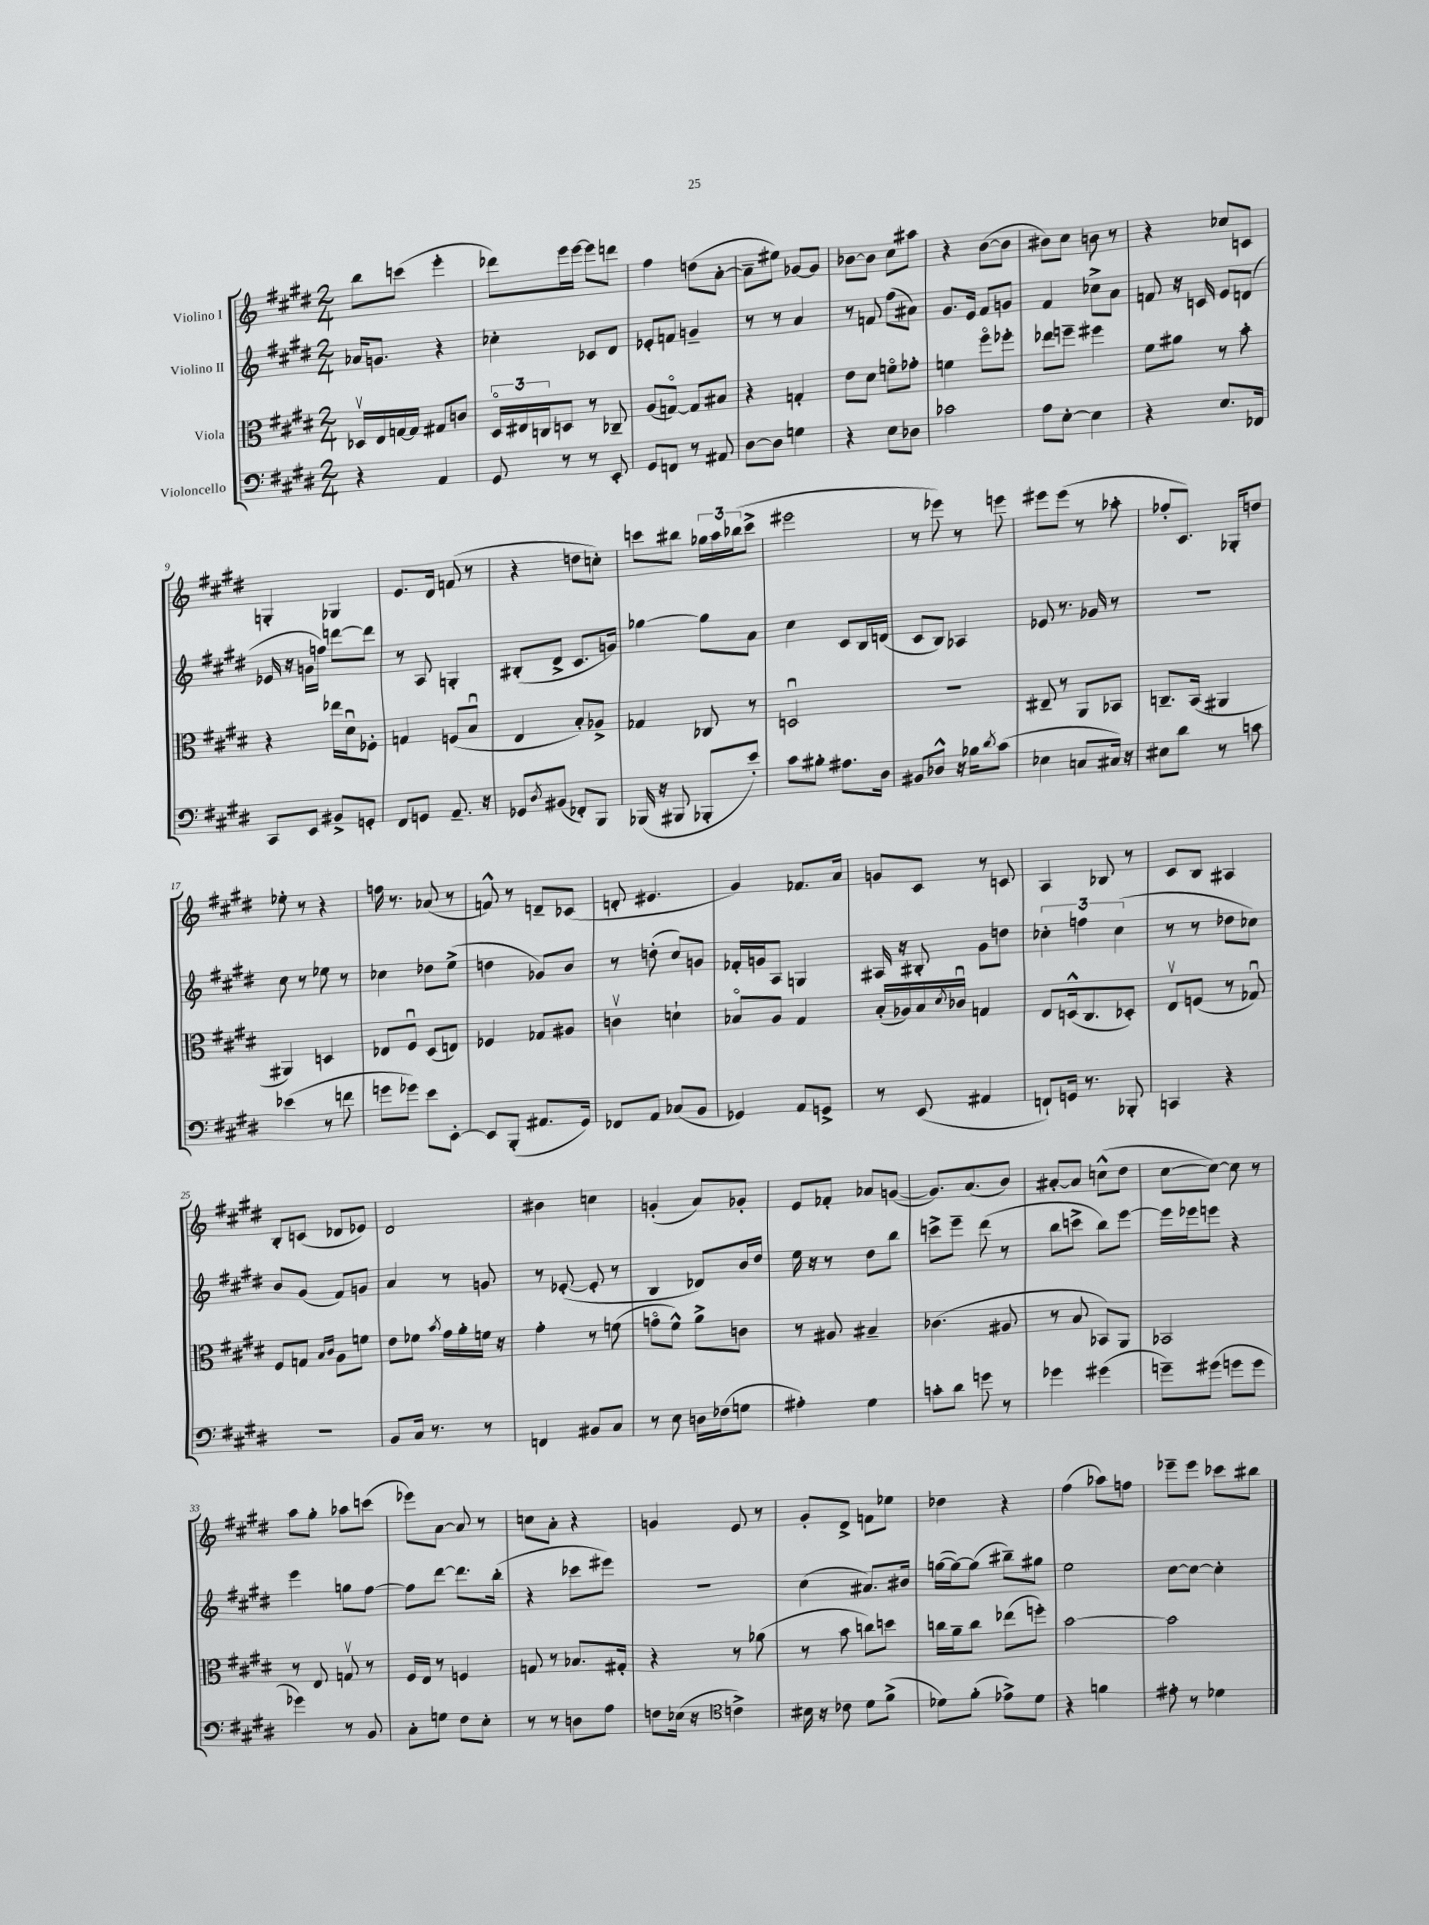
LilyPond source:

<<
\new StaffGroup <<
\new Staff = "s0" \with { instrumentName = "Violino I" } {
    \clef treble \key e \major \numericTimeSignature \time 2/4
    b''8 c'''8( e'''4-. |
    des'''8) e'''16 e'''16~ e'''8 d'''8 |
    fis''4 d''8( a'8~-. |
    a'8-- eis''8) ges'8~ ges'8 |
    bes'8~ bes'8 cis''8 ais''8 |
    r4 b'8~( b'8 |
    bis'8) cis''8 b'8 r8 |
    r4 ces''8 c'8 |
    g4-. ges4 |
    e'8. dis'16 f'8( r8 |
    r4 d''8 c''8-.) |
    c'''8 bis''8 \tuplet 3/2 { ges''16 a''16 bes''16( } c'''8-> |
    eis'''2 |
    r8 ees'''8) r8 e'''8 |
    eis'''8 eis'''8( r8 aes''8-. |
    fes''8-. cis'8.) ges16-. d''8 |
    ees''8-. r8 r4 |
    f''16 r8. aes'8( r8 |
    f'8-^) r8 d'8-- ces'8( |
    d'8-. eis'4. |
    gis'4) fes'8. a'16 |
    g'8 cis'8 r8 c'8 |
    a4 bes8 r8 |
    cis'8 b8 ais4 |
    b8-. c'8( des'8 ees'8) |
    dis'2 |
    bis'4 c''4 |
    g'4-.( a'8) ges'8-. |
    e'8 fes'8-. aes'8 g'8~( |
    g'8.) a'8.( b'8) |
    ais'8~-. ais'8 c''8-^( dis''8 |
    cis''8~ cis''8~) cis''8 r8 |
    a''8 gis''8-. aes''8 c'''8( |
    ees'''8) a'8~ a'8 r8 |
    c''8 a'8-. r4 |
    g'4 e'8 r8 |
    gis'8-. dis'8-> f'8 ees''8 |
    des''4 r4 |
    fis''4( aes''8) f''8 |
    ees'''8-- ees'''8 ces'''8 bis''8 \bar "|." |
}
\new Staff = "s1" \with { instrumentName = "Violino II" } {
    \clef treble \key e \major \numericTimeSignature \time 2/4
    aes'16 g'8. r4 |
    ces''4-. ces'8 dis'8 |
    ees'8-. f'8 g'4-- |
    r8 r8 a'4 |
    r8 f'8 fis''8( ais'8) |
    gis'8. e'16 fis'8 g'8 |
    fis'4 ces''8-> a'8 |
    f'8 r16 c'16 e'8 d'8( |
    ees'16 r16 g'16 f''16) d'''8~ d'''8 |
    r8 a8 g4-. |
    bis8-.( dis'8-> cis'8. g'16) |
    ges''4~ ges''8 a'8 |
    cis''4 cis'8 b16 d'16( |
    cis'8 b8) aes4 |
    ees'8 r8. ges'16 r8 |
    R2 |
    cis''8 r8 ees''8 r8 |
    ces''4 des''8 e''8->( |
    d''4 ges'8) b'8 |
    r8 d''8-.( cis''8) g'8 |
    fes'16-. g'16 a8 g4 |
    ais16 r16 bis8-. gis'8 d''8 |
    \tuplet 3/2 { ces''4-. f''4 ces''4( } |
    r8 r8 des''8 ces''8) |
    b'8 gis'8( fis'8) g'8 |
    a'4 r8 g'8 |
    r8 ees'8~-.( ees'8-. r8 |
    b4 des'8) b'16 dis''16 |
    e''16 r16 r8 dis''8 b''8 |
    c'''8-> e'''8-- dis'''8( r8 |
    b''8 c'''8-> b''8) e'''8~ |
    e'''16 ees'''16 e'''8 r4 |
    e'''4 g''8 fis''8~ |
    fis''8 dis'''8~ dis'''8. b''16-.( |
    r4 ces'''8 eis'''8) |
    r2 |
    cis''4( ais'8.) bis'16 |
    g''16~( g''16~) g''8( bis''8--) gis''8 |
    e''2 |
    cis''8~ cis''8~ cis''4-. \bar "|." |
}
\new Staff = "s2" \with { instrumentName = "Viola" } {
    \clef alto \key e \major \numericTimeSignature \time 2/4
    des16\upbow e16 g16~ g16 gis8 c'8 |
    \tuplet 3/2 { dis16\flageolet eis16 c16 } d8 r8 ces8-- |
    a8( g8~\flageolet) g8 bis8 |
    r4 g4-. |
    e'8 dis'8 f'8\flageolet ges'8-. |
    f'4 fis''8\flageolet fes''8-. |
    ees''8 f''8-- fis''4 |
    fis'8 ais'8 r8 b'8-. |
    r4 ees''16 dis'16\downbow fes8-. |
    g4 f8( b8\downbow |
    e4 b8-.) aes8-> |
    ges4 ces8 r8 |
    d2\downbow |
    r2 |
    eis8-- r8 a,8 bes,8 |
    c8.-- b,16( ais,4 |
    ais,4) d4 |
    ees8 fis8\downbow dis8( e8) |
    fes4 ges8 ais8 |
    c'4\upbow d'4-! |
    bes8\flageolet a8 gis4 |
    b16-.( aes16) b16 \acciaccatura { dis'8 } ces'16\downbow g4 |
    e8 d16-^( cis8. des8-.) |
    e8\upbow f8( r8 ges8\downbow) |
    fis8 g8 \grace { b16 cis'16 } a8 f'8 |
    e'8 fes'8 \acciaccatura { b'8 } gis'16 a'16-. f'16 r16 |
    gis'4-. r8 f'8( |
    g'8\flageolet fis'8-^) a'8-> c'8 |
    r8 ais8 bis4-- |
    ces'4.( ais8 |
    r8 b8 bes,8) a,8 |
    bes,2 |
    r8 e8 g8\upbow r8 |
    fis16 e16 r8 f4 |
    g8 r8 bes8. gis16-. |
    r4 r8 aes'8( |
    r8 b'8 c''8) d''8 |
    c''16 a'16-- c''8 ees''8( f''8-.) |
    b'2~ |
    b'2 \bar "|." |
}
\new Staff = "s3" \with { instrumentName = "Violoncello" } {
    \clef bass \key e \major \numericTimeSignature \time 2/4
    r4 a,4 |
    gis,8 r8 r8 e,8-. |
    gis,8 f,8 r8 ais,8 |
    dis8~ dis8 g4 |
    r4 e8 des8 |
    ces'2 |
    a8 e8~-. e4 |
    r4 e8. fes,16 |
    cis,8 e,8 bis,8-> g,8-. |
    fis,8 g,8 a,8.-- r16 |
    ges,8 \acciaccatura { dis8 } bis,8( fes,8-.) b,,8 |
    bes,,16( r16 bis,,8 bes,,8-. e'8-.) |
    cis'8 bis8-. ais8. dis16 |
    bis,8 des8-^ r16 bes16 \acciaccatura { dis'8 } cis'8( |
    ees4 c8 cis16) r16 |
    eis8 dis'8 r8 c'8 |
    ees'4( r8 f'8 |
    g'8 ges'8) e'8 e,8~-. |
    e,8 b,,8-.( ais,8. gis,16) |
    fes,8 a,8 ces8( b,8 |
    ges,4) a,8 g,8-> |
    r8 e,8( ais,4 |
    f,8-!) g,16 r8. bes,,8-. |
    c,4 r4 |
    r2 |
    b,8 cis16 r8. r8 |
    f,4 bis,8 cis8 |
    r8 e8 d16 fes16( g8 |
    ais4-.) gis4 |
    c'8-. dis'8 g'8 r8 |
    ges'4 gis'4( |
    g'8--) gis'8( g'8 g'8 |
    ges'4) r8 b,8 |
    cis8-. g8 fis8 e8-. |
    r8 r8 d8 a8 |
    f8 ees16( r16 \clef tenor c'4->) |
    bis16 r16 ces'8 dis'8 fis'8->( |
    des'8) fis'8-.( ees'8->) des'8 |
    r4 f'4 |
    eis'8-. r8 des'4 \bar "|." |
}
>>
>>
